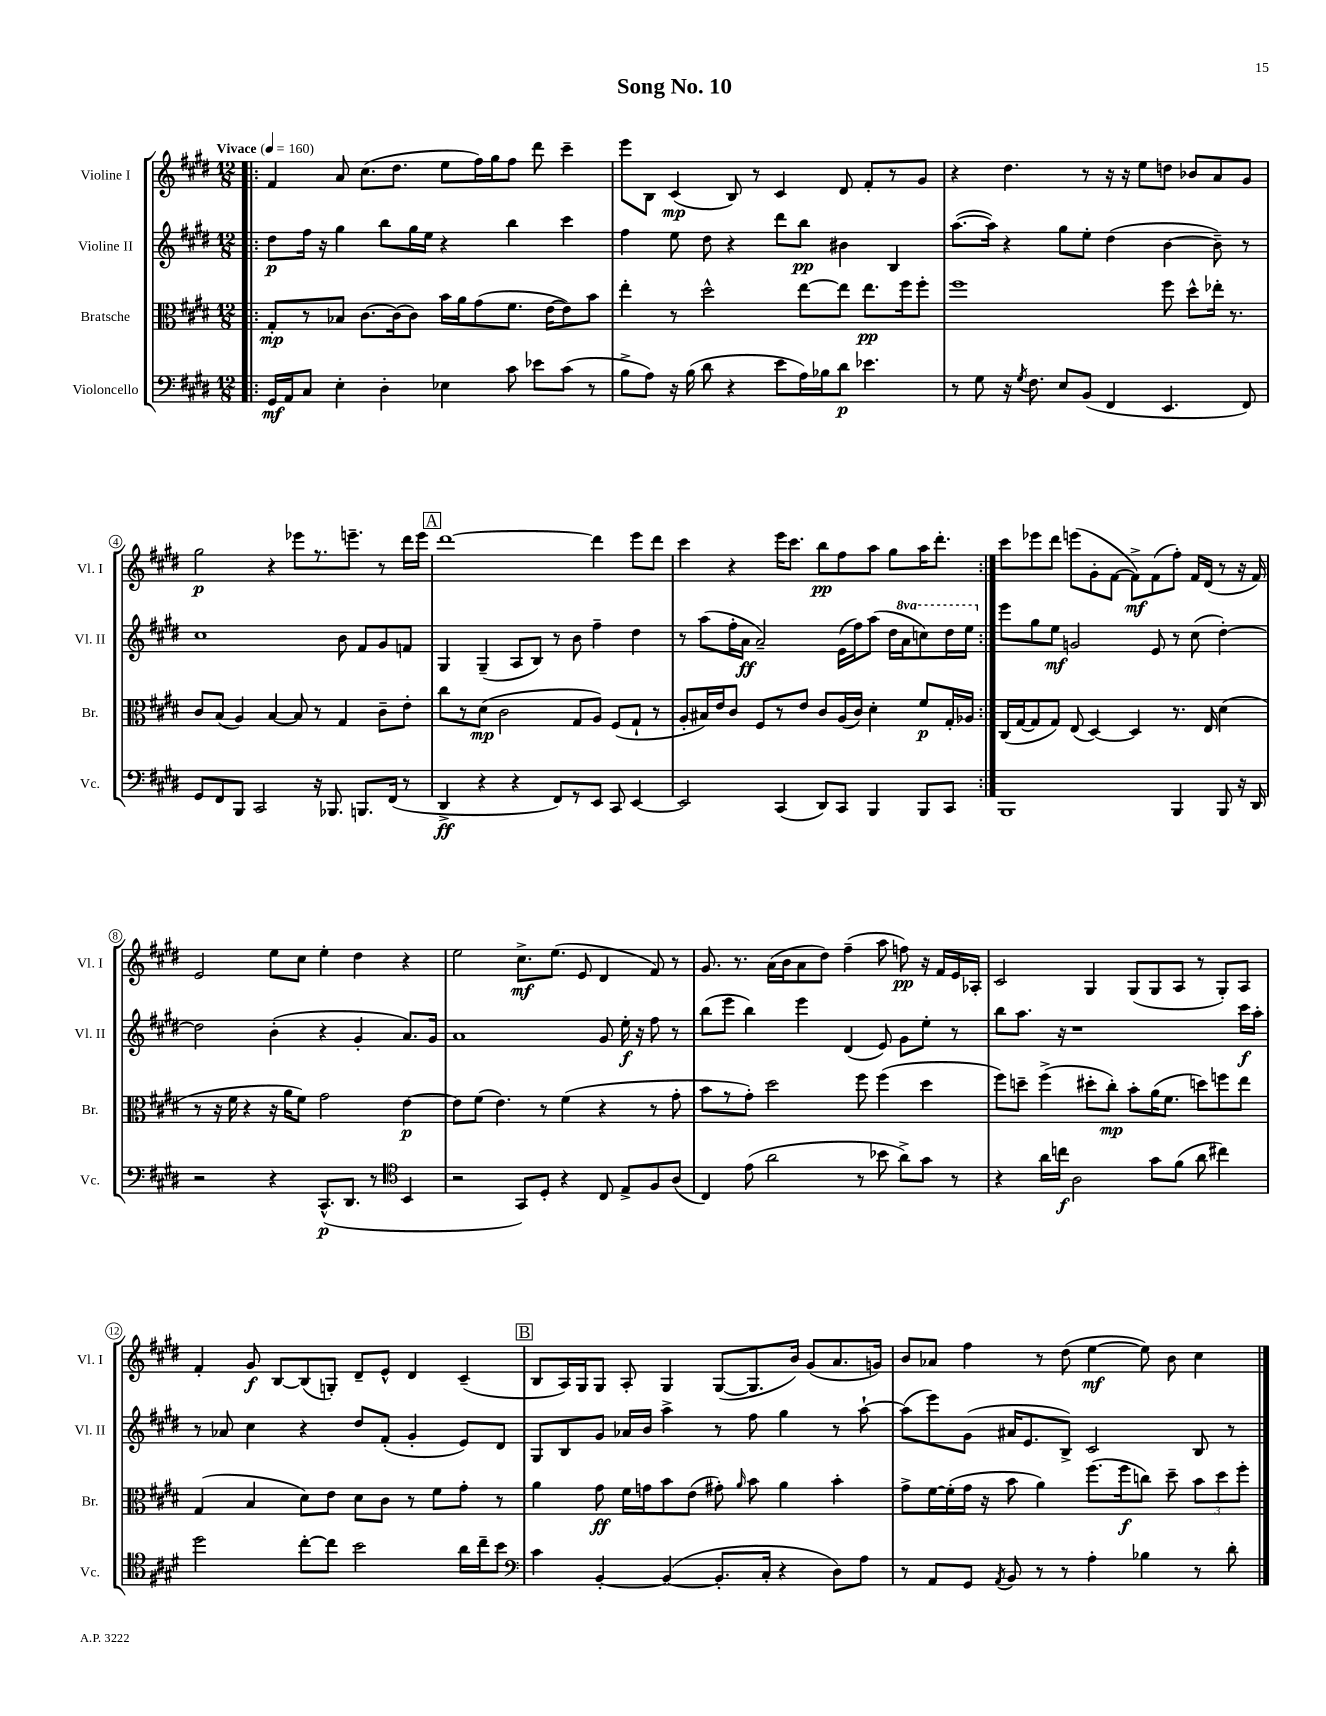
\header { title = "Song No. 10" }
<<
\new StaffGroup <<
\new Staff = "s0" \with { instrumentName = "Violine I" shortInstrumentName = "Vl. I" } {
    \clef treble \key e \major \numericTimeSignature \time 12/8 \tempo "Vivace" 4 = 160
    \autoBeamOff \repeat volta 2 { \bar ".|:" fis'4 a'8 cis''8.[( dis''8.] e''8[ fis''16) gis''16 fis''8] dis'''8 cis'''4-- |
    e'''8[ b8] cis'4\mp( b8) r8 cis'4 dis'8 fis'8[-. r8 gis'8] |
    r4 dis''4. r8 r16 r16 e''8[ d''8] bes'8[ a'8 gis'8] |
    gis''2\p r4 ees'''8[ r8. e'''8.]-- r8 dis'''16[ e'''16] |
    \mark \markup { \box "A" } dis'''1~ dis'''4 e'''8[ dis'''8] |
    cis'''4 r4 e'''16[ cis'''8.] b''8[\pp fis''8 a''8] gis''8[ a''16 dis'''8.]-. | }
    cis'''8[ ees'''8 dis'''8] e'''8[( gis'8-. fis'8]~ fis'8[->\mf) fis'8( fis''8]-.) fis'16[ dis'16]( r8 r16 fis'16) |
    e'2 e''8[ cis''8] e''4-. dis''4 r4 |
    e''2 cis''8.[->\mf e''8.]( e'8 dis'4 fis'8) r8 |
    gis'8. r8. a'16[( b'16 a'8 dis''8]) fis''4--( a''8 f''8\pp) r16 fis'16[ e'16 aes16]-. |
    cis'2 gis4 gis8[( gis8 a8] r8 gis8[-.) a8] |
    fis'4-. gis'8\f b8[~ b8( g8]-.) dis'8[-- e'8]-^ dis'4 cis'4--( |
    \mark \markup { \box "B" } b8[ a16) gis16 gis8] a8-. gis4 gis8[~( gis8. b'16]) gis'8[( a'8. g'16]) |
    b'8[ aes'8] fis''4 r8 dis''8( e''4~\mf e''8) b'8 cis''4 \bar "|." |
}
\new Staff = "s1" \with { instrumentName = "Violine II" shortInstrumentName = "Vl. II" } {
    \clef treble \key e \major \numericTimeSignature \time 12/8 \set Staff.ottavationMarkups = #ottavation-simple-ordinals
    \autoBeamOff \repeat volta 2 { \bar ".|:" dis''8[\p fis''16] r16 gis''4 b''8[ gis''16 e''16] r4 b''4 cis'''4 |
    fis''4 e''8 dis''8 r4 dis'''8[ b''8]\pp bis'4 b4 |
    a''8.[~( a''16]) r4 gis''8[ e''8]-. dis''4( b'4~ b'8--) r8 |
    cis''1 b'8 fis'8[ gis'8 f'8] |
    \mark \markup { \box "A" } gis4 gis4--( a8[ b8]) r8 b'8 fis''4-- dis''4 |
    r8 a''8[( fis''16-. a'16]\ff a'2--) e'16[( fis''16) a''8]( dis''16[ \ottava #1 a''16 c'''8) dis'''16 e'''16] \ottava #0 | }
    e'''8[ gis''8 e''8]\mf g'2 e'8 r8 cis''8( dis''4~-.) |
    dis''2 b'4-.( r4 gis'4-. a'8.[) gis'16] |
    a'1 gis'8 e''16-.\f r16 fis''8 r8 |
    b''8[( e'''8] b''4) e'''4 dis'4( e'8) gis'8[ e''8]-. r8 |
    b''8[ a''8.] r16 r1 cis'''16[\f a''16]-. |
    r8 aes'8 cis''4 r4 dis''8[ fis'8]-.( gis'4-. e'8[) dis'8] |
    \mark \markup { \box "B" } gis8[ b8 gis'8] aes'16[ b'16] a''4-> r8 fis''8 gis''4 r8 a''8~-! |
    a''8[( e'''8) gis'8]( ais'16[ e'8. b8]->) cis'2 b8 r8 \bar "|." |
}
\new Staff = "s2" \with { instrumentName = "Bratsche" shortInstrumentName = "Br." } {
    \clef alto \key e \major \numericTimeSignature \time 12/8
    \autoBeamOff \repeat volta 2 { \bar ".|:" gis8[-.\mp r8 bes8] cis'8.[~ cis'16( cis'8]) b'16[ a'16 gis'8( fis'8.] e'16[~ e'8) b'8] |
    e''4-. r8 dis''2-^ e''8[~ e''8] e''8.[\pp fis''16 fis''8]-. |
    fis''1 fis''8 dis''8[-^ ees''16]-. r8. |
    cis'8[ b8]( a4) b4~ b8 r8 gis4 cis'8[-- e'8]-. |
    \mark \markup { \box "A" } cis''8[ r8 dis'8]\mp( cis'2 gis8[ a8]) fis8[( gis8]-! r8 |
    a8[-. bis16) e'16 cis'8] fis8[ r8 e'8] cis'8[ a16( cis'16]) dis'4-. fis'8[\p gis16-. aes16] | }
    cis16[( gis16~ gis8 gis8]) e8( dis4~) dis4 r8. e16 dis'4( |
    r8 r16 fis'16 r4 r16 a'16[ fis'8]) gis'2 e'4~\p |
    e'8[ fis'8]( e'4.) r8 fis'4( r4 r8 gis'8-. |
    b'8[ r8 gis'8]-.) dis''2 fis''8 fis''4( dis''4 |
    fis''8[) d''8]-- fis''4->( dis''8[-. cis''8]-.\mp) b'8[-. a'16( fis'8.] d''8[) f''8 e''8] |
    gis4( b4 dis'8[) e'8] dis'8[ cis'8] r8 fis'8[ gis'8]-. r8 |
    \mark \markup { \box "B" } a'4 gis'8\ff fis'16[ g'16 b'8 e'8]( gis'8-.) \grace { a'16 } b'8 a'4 b'4-. |
    gis'8[-> fis'16~ fis'16-.( gis'16] r16 b'8 a'4) fis''8.[( fis''16\f c''8]) dis''8-- \tuplet 3/2 { b'8[ dis''8 fis''8]-. } \bar "|." |
}
\new Staff = "s3" \with { instrumentName = "Violoncello" shortInstrumentName = "Vc." } {
    \clef bass \key e \major \numericTimeSignature \time 12/8
    \autoBeamOff \repeat volta 2 { \bar ".|:" gis,16[\mf a,16 cis8] e4-. dis4-. ees4 cis'8 ees'8[ cis'8]( r8 |
    b8[-> a8]) r16 b16( dis'8 r4 e'8[ a16) bes16 dis'8]\p ees'4. |
    r8 gis8 r16 \acciaccatura { gis8 } fis8. e8[ b,8]( fis,4 e,4. fis,8) |
    gis,8[ fis,8 b,,8] cis,2 r16 bes,,8. b,,8.[ fis,16]( r8 |
    \mark \markup { \box "A" } dis,4->\ff r4 r4 fis,8[) r8 e,8] cis,8 e,4~ |
    e,2 cis,4( dis,8[) cis,8] b,,4 b,,8[ cis,8] | }
    b,,1 b,,4 b,,8 r16 dis,16 |
    r2 r4 cis,8.[-^\p( dis,8.] r8 \clef tenor b,4 |
    r2 gis,8[) dis8]-. r4 cis8 e8[-> fis8 a8]( |
    cis4) e'8( a'2 r8 bes'8 a'8[->) gis'8] r8 |
    r4 a'16[ c''16]\f a2 gis'8[ fis'8]( a'8 cis''4) |
    dis''2 cis''8[~-. cis''8] b'2 a'16[ cis''16-- b'8] |
    \mark \markup { \box "B" } \clef bass cis'4 b,4~-. b,4~( b,8.[-. cis16]-. r4 dis8[) a8] |
    r8 a,8[ gis,8] \acciaccatura { a,8 } b,8 r8 r8 a4-. bes4 r8 dis'8-. \bar "|." |
}
>>
>>
\layout { \context { \Score \override BarNumber.stencil = #(make-stencil-circler 0.1 0.3 ly:text-interface::print) } }
